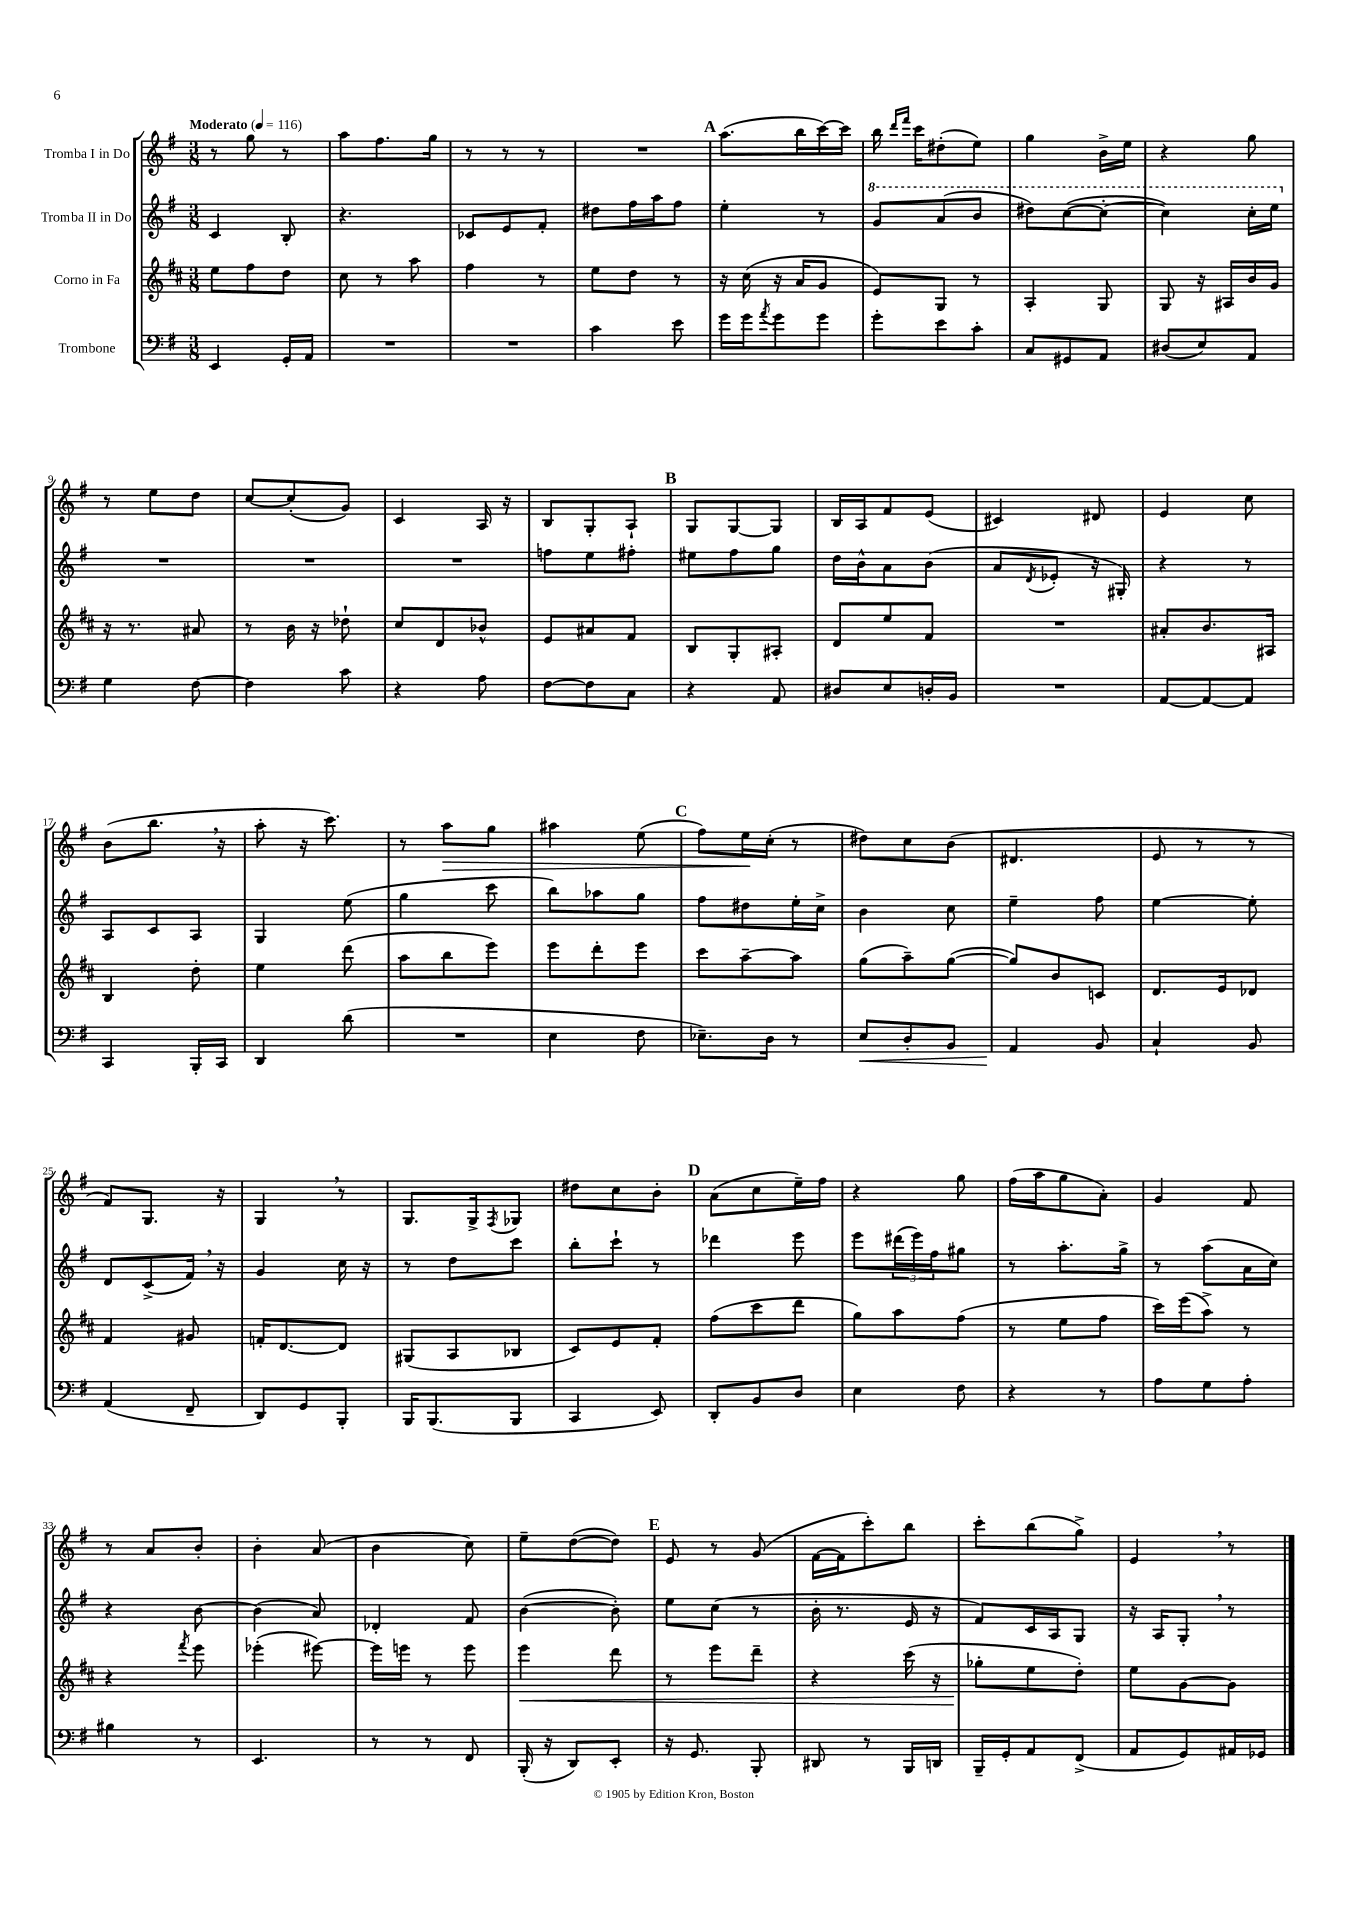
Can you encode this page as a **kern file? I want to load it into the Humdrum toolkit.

**kern	**dynam	**kern	**dynam	**kern	**kern	**dynam
*part4	*part4	*part3	*part3	*part2	*part1	*part1
*staff4	*staff4	*staff3	*staff3	*staff2	*staff1	*staff1
*I"Trombone	*	*I"Corno in Fa	*	*I"Tromba II in Do	*I"Tromba I in Do	*
*clefF4	*	*clefG2	*	*clefG2	*clefG2	*
*k[f#]	*	*k[f#c#]	*	*k[f#]	*k[f#]	*
*M3/8	*	*M3/8	*	*M3/8	*M3/8	*
*MM116	*	*MM116	*	*MM116	*MM116	*
=1	=1	=1	=1	=1	=1	=1
!	!	!	!	!	!LO:TX:a:B:t=Moderato	!
4EE/	.	8ee\L	.	4c/	8r	.
.	.	8ff#\	.	.	8gg\	.
16GG'/LL	.	8dd\J	.	8B'/	8r	.
16AA/JJ	.	.	.	.	.	.
=2	=2	=2	=2	=2	=2	=2
4.r	.	8cc#\	.	4.r	8aa\L	.
.	.	8r	.	.	8.ff#\	.
.	.	8aa\	.	.	.	.
.	.	.	.	.	16gg\Jk	.
=3	=3	=3	=3	=3	=3	=3
4.r	.	4ff#\	.	8c-X/L	8r	.
.	.	.	.	8e/	8r	.
.	.	8r	.	8f#'/J	8r	.
=4	=4	=4	=4	=4	=4	=4
4c\	.	8ee\L	.	8dd#X\L	4.r	.
.	.	8dd\J	.	16ff#\L	.	.
.	.	.	.	16aa\J	.	.
8e\	.	8r	.	8ff#\J	.	.
!!LO:REH:place=s1:t=A
=5	=5	=5	=5	=5	=5	=5
16g\LL	.	16r	.	4ee'\	(8.aa\L	.
16g\J	.	(16cc#\	.	.	.	.
8qa/	.	.	.	.	.	.
8g\	.	16r	.	.	.	.
.	.	16a/KL	.	.	16bb\L	.
8g\J	.	8g/J	.	8r	[16ccc\)	.
.	.	.	.	.	16ccc\JJ]	.
=6	=6	=6	=6	=6	=6	=6
*	*	*	*	*8va	*	*
8g'\L	.	8e/L)	.	8gg/L	16bb\	.
.	.	.	.	.	16qqddd/LL	.
.	.	.	.	.	16qqfff#/JJ	.
.	.	.	.	.	16ccc\KL	.
8e\	.	8G/J	.	(8aa/	(8dd#X'\	.
8c'\J	.	8r	.	8bb/J	8ee\J)	.
=7	=7	=7	=7	=7	=7	=7
8C/L	.	4A'/	.	8ddd#X\L)	4gg\	.
8GG#X/	.	.	.	([8ccc\	.	.
8AA/J	.	8G/	.	8ccc'\J_	16b^\LL	.
.	.	.	.	.	16ee\JJ	.
=8	=8	=8	=8	=8	=8	=8
(8D#X/L	.	8G/	.	4ccc\])	4r	.
8E/)	.	16r	.	.	.	.
.	.	16A#X/LL	.	.	.	.
8AA/J	.	16b/	.	16ccc'\LL	8gg\	.
.	.	16g/JJ	.	16eee\JJ	.	.
!!LO:LB:g=z
=9	=9	=9	=9	=9	=9	=9
*	*	*	*	*X8va	*	*
4G\	.	16r	.	4.r	8r	.
.	.	8.r	.	.	.	.
.	.	.	.	.	8ee\L	.
[8F#\	.	8a#X/	.	.	8dd\J	.
=10	=10	=10	=10	=10	=10	=10
4F#\]	.	8r	.	4.r	[8cc/L	.
.	.	16b\	.	.	(8cc'/]	.
.	.	16r	.	.	.	.
8c\	.	8dd-X`\	.	.	8g/J)	.
=11	=11	=11	=11	=11	=11	=11
4r	.	8cc#/L	.	4.r	4c/	.
.	.	8d/	.	.	.	.
8A\	.	8b-X^^/J	.	.	16A/	.
.	.	.	.	.	16r	.
=12	=12	=12	=12	=12	=12	=12
[8F#\L	.	8e/L	.	8ffn\L	8B/L	.
8F#\]	.	8a#X/	.	8ee\	8G'/	.
8C\J	.	8f#/J	.	8ff#X'\J	8A`/J	.
!!LO:REH:place=s1:t=B
=13	=13	=13	=13	=13	=13	=13
4r	.	8B/L	.	8ee#X\L	8G/L	.
.	.	8G'/	.	8ff#\	[8G/	.
8AA/	.	8A#X'/J	.	8gg\J	8G/J]	.
=14	=14	=14	=14	=14	=14	=14
8D#X/L	.	8d/L	.	16dd\LL	16B/LL	.
.	.	.	.	16b^^\J	16A/J	.
8E/	.	8ee/	.	8a\	8f#/	.
16Dn'/L	.	8f#/J	.	(8b\J	(8e/J	.
16BB/JJ	.	.	.	.	.	.
=15	=15	=15	=15	=15	=15	=15
4.r	.	4.r	.	8a/L	4c#X/)	.
.	.	.	.	8qd/	.	.
.	.	.	.	8e-X'/J	.	.
.	.	.	.	16r	8d#X/	.
.	.	.	.	16G#X'/)	.	.
=16	=16	=16	=16	=16	=16	=16
[8AA/L	.	8a#X'/L	.	4r	4e/	.
8AA/_	.	8.b/	.	.	.	.
8AA/J]	.	.	.	8r	8cc\	.
.	.	16A#X/Jk	.	.	.	.
!!LO:LB:g=z
=17	=17	=17	=17	=17	=17	=17
4CC/	.	4B/	.	8A/L	(8b\L	.
.	.	.	.	8c/	8.bb,\J	.
16BBB'/LL	.	8dd'\	.	8A/J	.	.
16CC/JJ	.	.	.	.	16r	.
=18	=18	=18	=18	=18	=18	=18
4DD/	.	4ee\	.	4G/	8aa'\	.
.	.	.	.	.	16r	.
.	.	.	.	.	8.ccc\)	.
(8d\	.	(8ddd\	.	(8ee\	.	.
=19	=19	=19	=19	=19	=19	=19
4.r	.	8aa\L	.	4gg\	8r	.
!	!	!	!	!	!	!LO:HP:b
.	.	8bb\	.	.	8aa\L	>
.	.	8eee\J)	.	8ccc\	8gg\J	.
=20	=20	=20	=20	=20	=20	=20
4E\	.	8eee\L	.	8bb\L)	4aa#X\	.
.	.	8ddd'\	.	8aa-X\	.	.
8F#\	.	8eee\J	.	8gg\J	(8ee\	.
!!LO:REH:place=s1:t=C
=21	=21	=21	=21	=21	=21	=21
8.E-X~\L)	.	8ccc#\L	.	8ff#\L	8ff#\L)	.
.	.	[8aa~\	.	8dd#X\	16ee\L	.
16D\Jk	.	.	.	.	(16cc'\JJ	]
8r	.	8aa\J]	.	16ee'\L	8r	.
.	.	.	.	16cc^\JJ	.	.
=22	=22	=22	=22	=22	=22	=22
!	!LO:HP:b	!	!	!	!	!
8E/L	<	(8gg\L	.	4b\	8dd#X\L)	.
8D'/	.	8aa~\)	.	.	8cc\	.
8BB/J	.	([8gg\J	.	8cc\	(8b\J	.
=23	=23	=23	=23	=23	=23	=23
4AA/	.	8gg/L])	.	4ee~\	4.d#X/	.
.	.	8b/	.	.	.	.
8BB/	[	8cn/J	.	8ff#\	.	.
=24	=24	=24	=24	=24	=24	=24
4C`/	.	8.d/L	.	[4ee\	8e/	.
.	.	.	.	.	8r	.
.	.	16e/k	.	.	.	.
8BB/	.	8d-X/J	.	8ee'\]	8r	.
!!LO:LB:g=z
=25	=25	=25	=25	=25	=25	=25
(4AA/	.	4f#/	.	8d/L	8f#/L)	.
.	.	.	.	(8c^/	8.G/J	.
8FF#~/	.	8g#X/	.	16f#,/Jk)	.	.
.	.	.	.	16r	16r	.
=26	=26	=26	=26	=26	=26	=26
8DD/L)	.	16fn'/KL	.	4g/	4G,/	.
.	.	[8.d/	.	.	.	.
8GG/	.	.	.	.	.	.
8BBB'/J	.	8d/J]	.	16cc\	8r	.
.	.	.	.	16r	.	.
=27	=27	=27	=27	=27	=27	=27
16BBB/KL	.	(8G#X/L	.	8r	8.G/L	.
(8.BBB/	.	.	.	.	.	.
.	.	8A/	.	8dd\L	.	.
.	.	.	.	.	16G^/k	.
.	.	.	.	.	8qF#/	.
8BBB/J	.	8B-X/J	.	8ccc\J	8G-X/J	.
=28	=28	=28	=28	=28	=28	=28
4CC/	.	8c#/L)	.	8bb'\L	8dd#X\L	.
.	.	8e/	.	8ccc`\J	8cc\	.
8EE/)	.	8f#'/J	.	8r	8b'\J	.
!!LO:REH:place=s1:t=D
=29	=29	=29	=29	=29	=29	=29
8DD'/L	.	(8ff#\L	.	4ddd-X\	(8a\L	.
8BB/	.	8ccc#\	.	.	8cc\	.
8D/J	.	8ddd\J	.	8eee\	16ee~\L)	.
.	.	.	.	.	16ff#\JJ	.
=30	=30	=30	=30	=30	=30	=30
4E\	.	8gg\L)	.	8eee\L	4r	.
.	.	8aa\	.	(24ddd#X\L	.	.
.	.	.	.	24eee\)	.	.
.	.	.	.	24ff#\J	.	.
8F#\	.	(8ff#\J	.	8gg#X\J	8gg\	.
=31	=31	=31	=31	=31	=31	=31
4r	.	8r	.	8r	(16ff#\LL	.
.	.	.	.	.	16aa\J	.
.	.	8ee\L	.	8.aa'\L	8gg\	.
8r	.	8ff#\J	.	.	8a'\J)	.
.	.	.	.	16gg^\Jk	.	.
=32	=32	=32	=32	=32	=32	=32
8A\L	.	16ccc#\LL)	.	8r	4g/	.
.	.	(16eee\J	.	.	.	.
8G\	.	8aa^\J)	.	(8aa\L	.	.
8A'\J	.	8r	.	16a\L	8f#/	.
.	.	.	.	16cc\JJ)	.	.
!!LO:LB:g=z
=33	=33	=33	=33	=33	=33	=33
4B#X\	.	4r	.	4r	8r	.
.	.	.	.	.	8a/L	.
.	.	8qfff#/	.	.	.	.
8r	.	8eee\	.	[8b\	8b'/J	.
=34	=34	=34	=34	=34	=34	=34
4.EE/	.	(4eee-X'\	.	(4b\]	4b'\	.
.	.	[8eee#X\)	.	8a/)	(8a/	.
=35	=35	=35	=35	=35	=35	=35
8r	.	16eee#\LL]	.	4d-X'/	4b\	.
.	.	16eeen\JJ	.	.	.	.
8r	.	8r	.	.	.	.
8FF#/	.	8eee\	.	8f#/	8cc\)	.
=36	=36	=36	=36	=36	=36	=36
!	!	!	!LO:HP:b	!	!	!
(16BBB'/	.	4eee\	<	([4b\	8ee~\L	.
16r	.	.	.	.	.	.
8DD/L)	.	.	.	.	([8dd\	.
8EE'/J	.	8ddd\	.	8b'\])	8dd\J])	.
!!LO:REH:place=s1:t=E
=37	=37	=37	=37	=37	=37	=37
16r	.	8r	.	8ee\L	8e/	.
8.GG/	.	.	.	.	.	.
.	.	8eee\L	.	(8cc\J	8r	.
8BBB'/	.	8ddd~\J	.	8r	(8g/	.
=38	=38	=38	=38	=38	=38	=38
8DD#X/	.	4r	.	16b'\	[16f#\LL	.
.	.	.	.	8.r	16f#\J]	.
8r	.	.	.	.	8ccc'\)	.
16BBB/LL	.	(16ccc#\	.	16e/	8bb\J	.
16DDn/JJ	.	16r	.	16r	.	.
=39	=39	=39	=39	=39	=39	=39
16BBB~/LL	.	8gg-X'\L	.	8f#/L)	8ccc'\L	.
16GG'/J	.	.	.	.	.	.
8AA/	.	8ee\	[	16c/L	(8bb\	.
.	.	.	.	16A/J	.	.
(8FF#^/J	.	8dd'\J)	.	8G/J	8gg^\J)	.
=40	=40	=40	=40	=40	=40	=40
8AA/L	.	8ee\L	.	16r	4e,/	.
.	.	.	.	16A/KL	.	.
8GG/)	.	[8g\	.	8G',/J	.	.
16AA#X/L	.	8g\J]	.	8r	8r	.
16GG-X/JJ	.	.	.	.	.	.
==	==	==	==	==	==	==
*-	*-	*-	*-	*-	*-	*-
